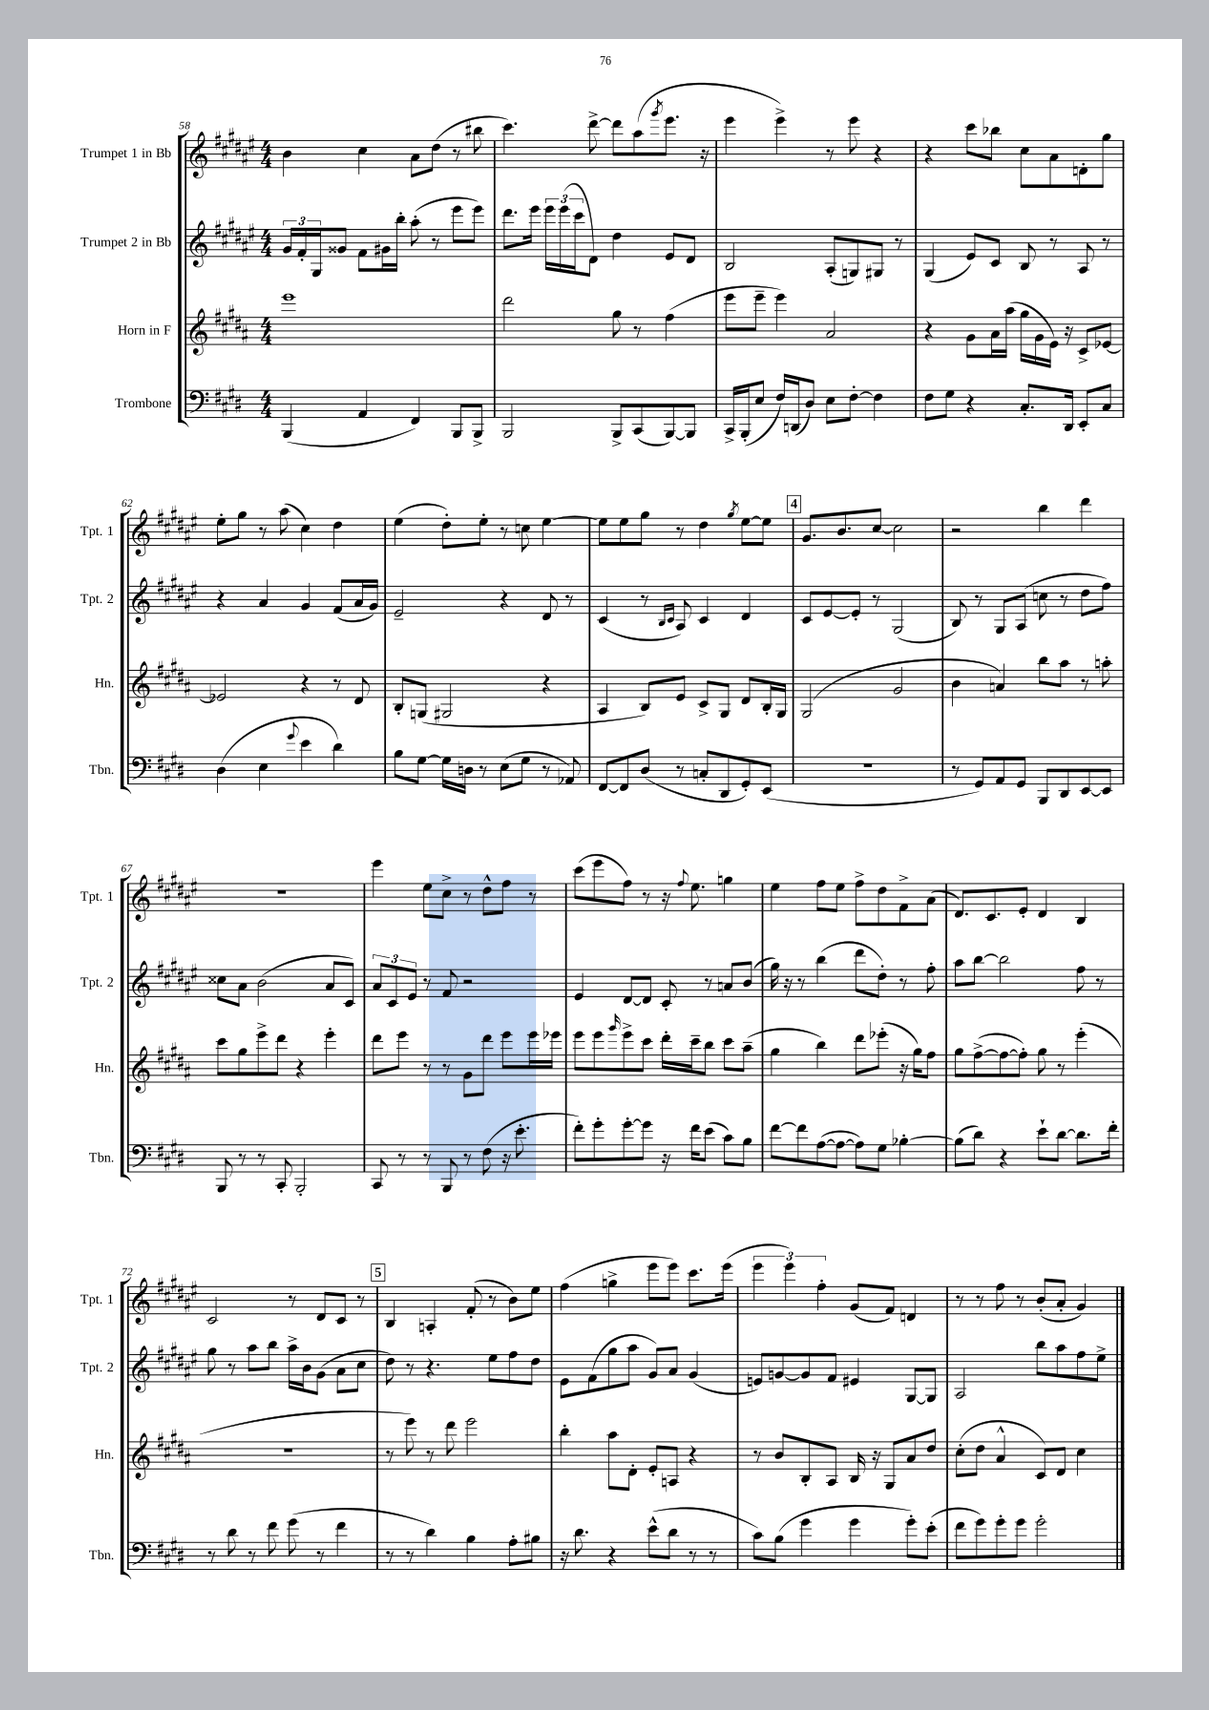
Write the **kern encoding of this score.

**kern	**kern	**kern	**kern
*staff4	*staff3	*staff2	*staff1
*clefF4	*clefG2	*clefG2	*clefG2
*k[f#c#g#d#]	*k[f#c#g#d#a#]	*k[f#c#g#d#a#e#]	*k[f#c#g#d#a#e#]
*M4/4	*M4/4	*M4/4	*M4/4
(4BBB	1eee	24g#	4b
.	.	24f#'	.
.	.	24G#	.
.	.	8g##	.
4AA	.	8f#	4cc#
.	.	16g#	.
.	.	16bb'	.
4FF#)	.	(8aa#'	8a#
.	.	8r	(8dd#
8BBB	.	8eee#	8r
8BBB^	.	8eee#)	8bb#
=	=	=	=
2BBB	2ddd#	8.ddd#	4.ccc#)
.	.	16eee#	.
.	.	24eee#	.
.	.	(24eee#	.
.	.	24ccc#	.
.	.	8d#)	[8ddd#^
8BBB^	8gg#	4dd#	8ddd#]
(8CC#	8r	.	(8aa#
.	.	.	8qggg#
[8BBB)	(4ff#	8e#	8.eee#
8BBB]	.	8d#	.
.	.	.	16r
=	=	=	=
16CC#^	8eee	2B	4eee#
(16BBB'	.	.	.
8E	8eee~	.	.
16F#)	4eee)	.	4eee#^)
(16DD	.	.	.
8D#)	.	.	.
8E	2a#	(8A#'	8r
[8F#'	.	8G)	8eee#
4F#]	.	8G#	4r
.	.	8r	.
=	=	=	=
8F#	4r	(4G#	4r
8G#	.	.	.
4r	8g#	8e#)	8ccc#
.	16a#	8c#	8bb-
.	(16aa#	.	.
8.C#'	16gg#	8B	8cc#
.	16g#	.	.
.	16e)	8r	8a#
16DD#	16r	.	.
8EE'	8c#^	8A#	8d'
8C#	[8e-	8r	8gg#
=	=	=	=
(4D#	2e-]	4r	8ee#'
.	.	.	8gg#
4E	.	4a#	8r
.	.	.	(8aa#
8qqg#	.	.	.
4e	4r	4g#	4cc#)
4d#)	8r	(8f#	4dd#
.	8d#	16a#	.
.	.	16g#)	.
=	=	=	=
8B	8B'	2e#~	(4ee#
[8G#	(8G	.	.
16G#]	2G#	.	8dd#')
16D	.	.	.
8r	.	.	8ee#'
(8E	.	4r	8r
8G#	.	.	8cc
8r	4r	8d#	[4ee#
8AA-)	.	8r	.
=	=	=	=
[8FF#	4A#	(4c#	8ee#]
8FF#]	.	.	8ee#
(8D#	8B)	8r	8gg#
.	.	16qqB	.
.	.	16qqc#	.
8r	8e	8A#)	8r
8C'	8c#^	4c#	4dd#
8DD#	8G#	.	.
.	.	.	8qgg#
8GG#')	8d#	4d#	[8ee#
(8EE	16B'	.	8ee#]
.	16G#	.	.
=	=	=	=
1r	(2G#	8c#	8.g#
.	.	[8e#	.
.	.	.	8.b
.	.	8e#']	.
.	.	8r	[8cc#
.	2g#	(2G#	2cc#]
=	=	=	=
8r	4b	8B)	2r
8GG#)	.	8r	.
8AA	4a)	8G#	.
8GG#	.	(8A#	.
8BBB	8bb	8cc	4bb
8DD#	8aa#	8r	.
[8EE	8r	8dd#	4ddd#
8EE]	8aa'	8ff#)	.
=	=	=	=
8BBB	8ccc#	8cc##	1r
8r	8gg#	8a#	.
8r	8eee^	(2b	.
8CC#'	8ddd#	.	.
2BBB'	4r	.	.
.	4eee'	8a#	.
.	.	8c#)	.
=	=	=	=
8CC#	8ddd#	12a#	4eee#
.	.	12c#	.
8r	8eee	.	.
.	.	12e#	.
8r	8r	8r	8ee#
8BBB	8r	8f#	8cc#^
8r	8g#	2r	8r
(8F#	8ddd#	.	8dd#^^
16r	8eee	.	8ff#
8.e'	.	.	.
.	16eee	.	8r
.	16eee-	.	.
=	=	=	=
8f#')	8eee	4e#	(8ccc#
8g#'	8eee	.	8eee#
.	16qqggg#	.	.
[8g#'	8eee^	[8d#	8ff#)
8g#]	8ccc#	8d#]	8r
16r	16ddd#'	8c#'	16r
.	.	.	8qqff#
16f#	16ccc#~	.	8.ee#
(8e	8bb	8r	.
8c#)	8ccc#	8a	4gg
8B	(8aa#~	(8b	.
=	=	=	=
[8f#	4gg#	16gg#)	4ee#
.	.	16r	.
8f#]	.	8r	.
([8A	4bb)	(4bb	8ff#
8A_	.	.	8ee#
8A])	8ddd#	8ddd#	8ff#^
8G#	(8eee-'	8dd#')	8dd#
[4B-'	16r	8r	8f#^
.	16gg#)	.	.
.	8ff#	8ff#'	(8a#
=	=	=	=
(8B-]	8gg#	8aa#	8.d#)
8d#)	([8ff#^	[8bb	.
.	.	.	8.c#
4r	8ff#_	2bb]	.
.	8ff#'])	.	8e#'
8e`	8gg#	.	4d#
[8d#	8r	.	.
8.d#]	(4eee'	8ff#	4B
.	.	8r	.
16f#'	.	.	.
=	=	=	=
8r	1r	8gg#	2c#
8d#	.	8r	.
8r	.	8aa#	.
8f#	.	8bb	.
(8g#	.	16aa#^	8r
.	.	16b	.
8r	.	(8g#	8d#
4f#	.	8a#	8c#
.	.	8cc#	8r
=	=	=	=
8r	8r	8dd#)	4B
8r	8eee)	8r	.
4d#)	8r	4.r	4A'
.	8ddd#	.	.
4B	2eee	.	(8f#'
.	.	8ee#	8r
8A'	.	8ff#	8b)
8B#	.	8dd#	8ee#
=	=	=	=
16r	4bb'	8e#	(4ff#
8.d#	.	.	.
.	.	(8f#	.
4r	8aa#	8gg#	4gg^
.	8d#'	8aa#	.
(8e^^	8e'	8g#)	8eee#
8d#	8A	8a#	8eee#)
8r	4r	(4g#	8.ccc#
8r	.	.	.
.	.	.	(16eee#
=	=	=	=
8c#)	8r	8e)	6eee#
(8B	8b	[8g	.
.	.	.	6eee#)
4g#	8B'	8g]	.
.	.	.	6ff#'
.	8A#	8f#	.
4g#	16B	4e#	(8g#
.	16r	.	.
.	8G#	.	8f#)
8g#')	8a#	[8G#	4d
(8e'	8dd#	8G#]	.
=	=	=	=
8f#	(8cc#'	2A#	8r
8g#)	8dd#	.	8r
8g#'	4a#^^	.	8ff#
8g#	.	.	8r
2g#'	8c#)	8bb	(8b'
.	8d#	8aa#	8a#'
.	4cc#	8ff#	4g#)
.	.	8ee#^	.
==	==	==	==
*-	*-	*-	*-
